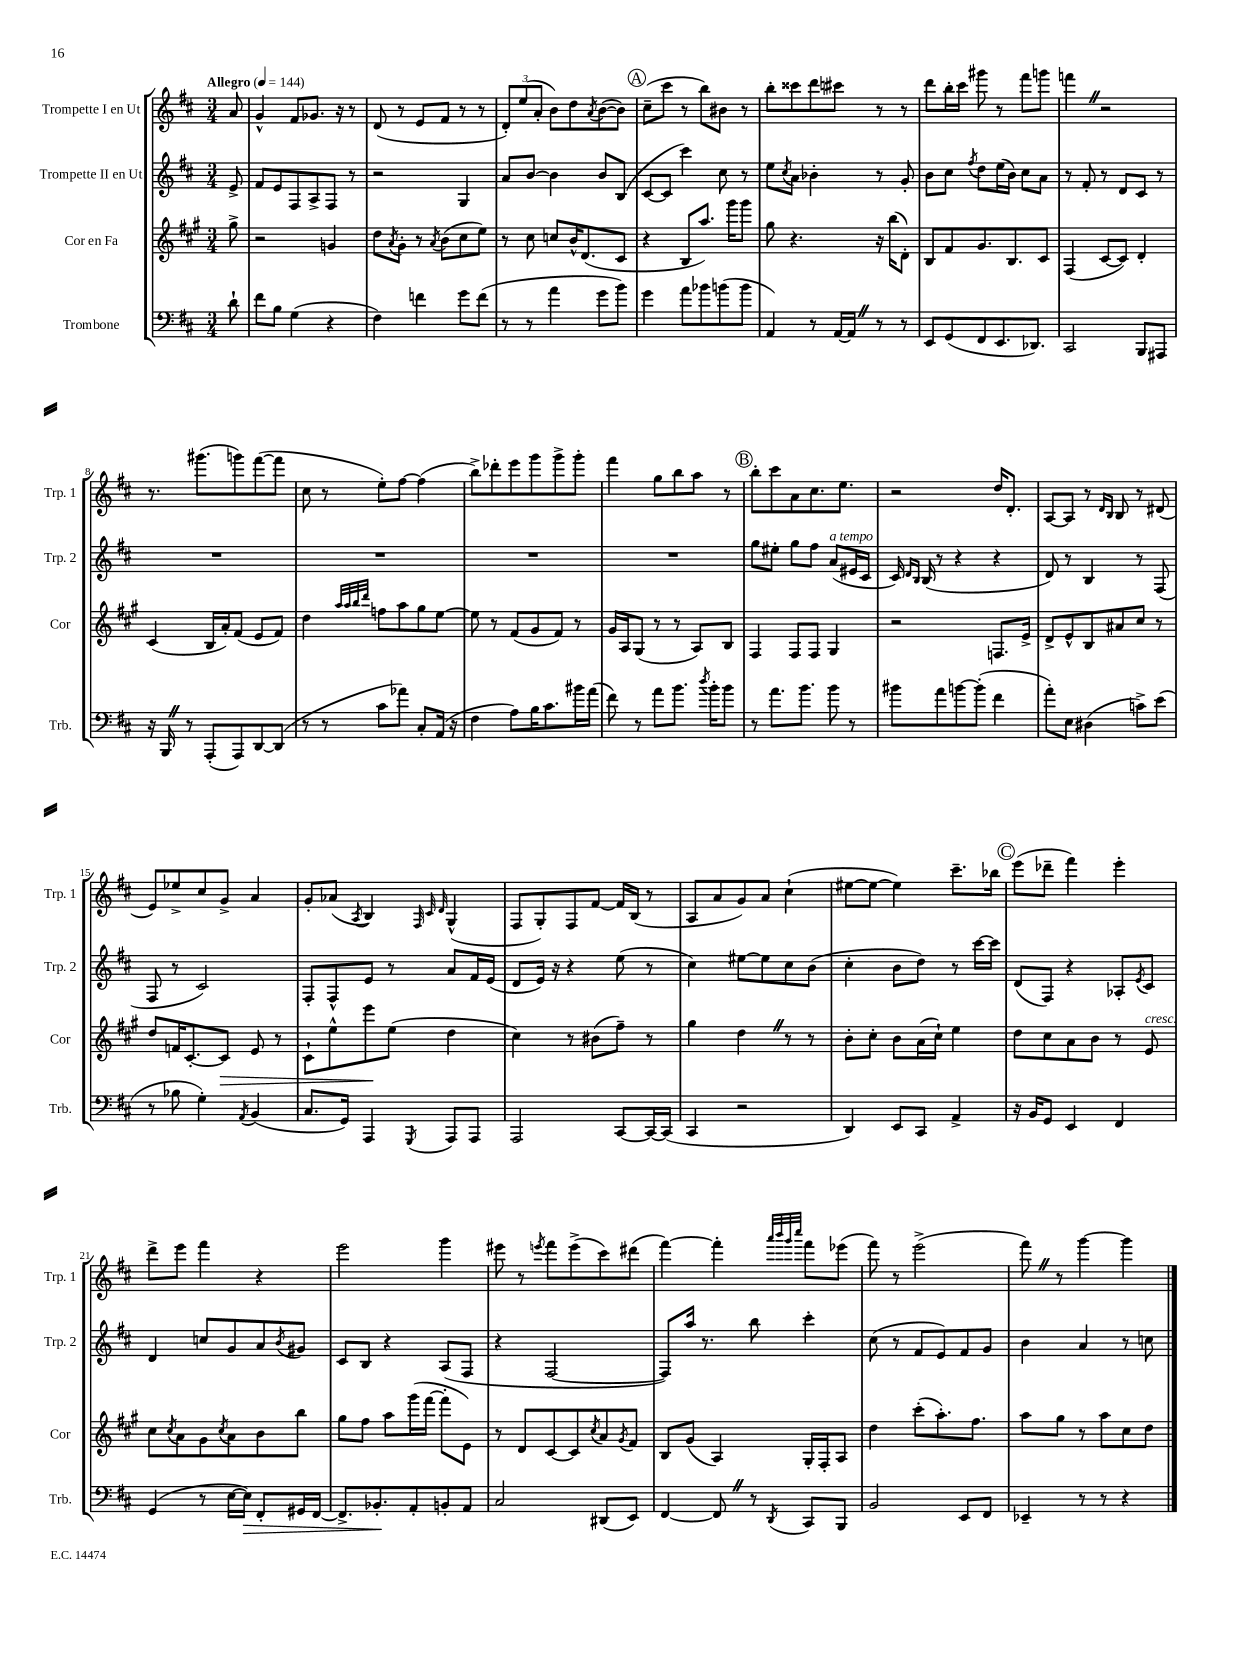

**kern	**kern	**kern	**kern
*staff4	*staff3	*staff2	*staff1
*clefF4	*clefG2	*clefG2	*clefG2
*k[f#c#]	*k[f#c#g#]	*k[f#c#]	*k[f#c#]
*M3/4	*M3/4	*M3/4	*M3/4
*MM144	*MM144	*MM144	*MM144
8d`	8gg#^	8e^	8a
=	=	=	=
8f#	2r	8f#	4g^^
8B	.	8e	.
(4G	.	8F#	8f#
.	.	8A^	8.g-
4r	4g	8F#	.
.	.	.	16r
.	.	8r	8r
=	=	=	=
4F#)	8dd	2r	(8d
.	8qa	.	.
.	8g#'	.	8r
4f	8r	.	8e
.	8qa	.	.
.	(8b	.	8f#
8g	8cc#	4G	8r
(8f	8ee)	.	8r
=	=	=	=
8r	8r	8a	12d')
.	.	.	(12ee
8r	8cc#	[8b	.
.	.	.	12a'
4a	8cc	4b]	8b)
.	16b^^	.	8dd
.	(8.d	.	.
.	.	.	8qa
8g	.	8b	([8b
8b)	8c#	(8B	8b])
=	=	=	=
4g	4r	[8c#	(8cc#~
.	.	8c#]	8ccc#
8a	8B	4ccc#)	8r
8b-	8.aa)	.	8bb)
(8b	.	8cc#	8b#
.	16ggg#	.	.
8b	8ggg#	8r	8r
=	=	=	=
4AA)	8gg#	8ee	8bb'
.	.	8qcc#	.
.	4.r	8a	8ccc##
8r	.	4b-'	8ddd
[16AA	.	.	8ccc#
16AA]	.	.	.
8r	16r	8r	8r
.	(16bb	.	.
8r	8d')	8g'	8r
=	=	=	=
8EE	8B	8b	8ddd
(8GG	8f#	8cc#	16bb'
.	.	.	16ccc#
.	.	8qff#	.
8FF#	8.g#	8dd	8ggg#
8.EE	.	(16ee	8r
.	8.B	16b)	.
.	.	8cc#	8fff#
8.DD-)	.	.	.
.	8c#	8a	8ggg
=	=	=	=
2CC#	(4F#	8r	4fff
.	.	8f#'	.
.	[8c#	8r	2r
.	8c#])	8d	.
8BBB	4d'	8c#	.
8AAA#	.	8r	.
=	=	=	=
16r	(4c#	2.r	8.r
16BBB	.	.	.
8r	.	.	.
.	.	.	(8.ggg#
(8AAA'	16B	.	.
.	16a')	.	.
8AAA)	(8f#	.	8ggg)
[8DD	8e	.	([8fff#
(8DD]	8f#)	.	8fff#]
=	=	=	=
8r	4dd	2.r	8cc#
8r	.	.	8r
.	32qqaa	.	.
.	32qqaa	.	.
.	32qqbb	.	.
.	32qqddd	.	.
8c#	8ff	.	8ee')
8a-)	8aa	.	[8ff#
8C#'	8gg#	.	(4ff#]
(16AA	[8ee	.	.
16r	.	.	.
=	=	=	=
4F#	8ee]	2.r	8bb^)
.	8r	.	8ddd-'
8A)	(8f#	.	8eee
16B	8g#	.	8ggg
8.c#	.	.	.
.	8f#)	.	8ggg^
16b#	8r	.	8ggg'
(16a	.	.	.
=	=	=	=
8f#)	16g#	2.r	4fff#
.	16A	.	.
8r	(8G#	.	.
8a	8r	.	8gg
8.b	8r	.	8bb
.	8A)	.	8aa
8qdd	.	.	.
16b'	.	.	.
8b	8B	.	8r
=	=	=	=
8r	4F#	8gg	8bb'
8.a	.	8ee#'	8ccc#
.	8F#	8gg	8a
8.b	.	.	.
.	8F#	8ff#	8.cc#
8b	4G#	(8a	.
.	.	.	8.ee
8r	.	16e#	.
.	.	16c#	.
=	=	=	=
8b#	2r	16c#)	2r
.	.	16qqd	.
.	.	16qqB	.
.	.	(16B	.
8a	.	8r	.
[8b	.	4r	.
(8b']	.	.	.
4f#	8.F	4r	16dd
.	.	.	8.d'
.	16e^	.	.
=	=	=	=
8a')	8d^	8d)	[8A
8E	8e^^	8r	8A]
(4D#	8B	4B	8r
.	.	.	16qqd
.	.	.	16qqB
.	8a#	.	8B
8c^)	8cc#	8r	8r
(8e	8r	(8F#	(8d#
=	=	=	=
8r	8dd	8F#	8e)
8B-	16f	8r	8ee-^
.	[8.c#'	.	.
4G')	.	2c#)	8cc#
.	8c#]	.	8g^
8qAA	.	.	.
(4BB	8e	.	4a
.	8r	.	.
=	=	=	=
8.C#	8c#`	8F#'	8g'
.	8ee^^	8F#^^	(8a-
16GG)	.	.	.
.	.	.	8qA
4AAA	8eee	8e	4B)
.	(8ee	8r	.
.	.	.	32qqF#
.	.	.	32qqc#
8qGGG	.	.	32qqd
8AAA	4dd	8a	(4G^^
8AAA	.	16f#	.
.	.	(16e	.
=	=	=	=
2AAA	4cc#)	8d	8F#
.	.	16e)	8G')
.	.	16r	.
.	8r	4r	8F#
.	(8b#	.	[8f#
[8CC#	8ff#~)	(8ee	16f#]
.	.	.	(16B
16CC#_	8r	8r	8r
(16CC#]	.	.	.
=	=	=	=
4CC#	4gg#	4cc#)	8A
.	.	.	8a
2r	4dd	[8ee#	8g)
.	.	8ee#]	8a
.	8r	8cc#	(4cc#`
.	8r	(8b	.
=	=	=	=
4DD)	8b'	4cc#'	[8ee#
.	8cc#'	.	8ee#_
8EE	8b	8b	4ee#])
8CC#	(16a	8dd)	.
.	16cc#`)	.	.
4AA^	4ee	8r	8.ccc#~
.	.	[16ccc#	.
.	.	16ccc#]	16bb-
=	=	=	=
16r	8dd	(8d	(8eee
16BB	.	.	.
8GG	8cc#	8F#)	8ddd-~
4EE	8a	4r	4fff#)
.	8b	.	.
4FF#	8r	8A-'	4eee'
.	.	8qe	.
.	8e	8c#	.
=	=	=	=
(4GG	8cc#	4d	8ddd^
.	8qcc#	.	.
.	8a	.	8eee
8r	8g#	8cc	4fff#
.	8qcc#	.	.
[16E	8a	8g	.
16E])	.	.	.
8FF#'	8b	8a	4r
.	.	8qb	.
16GG#	8bb	8g#	.
[16FF#	.	.	.
=	=	=	=
8.FF#^]	8gg#	8c#	2eee
.	8ff#	8B	.
8.BB-'	.	.	.
.	8aa	4r	.
8AA'	(16ggg#	.	.
.	[16fff#	.	.
8BB'	8fff#']	(8A	4ggg
8AA	8e)	8F#	.
=	=	=	=
2C#	8r	4r	8eee#
.	8d	.	8r
.	.	.	8qeee
.	[8c#	[2F#	8fff#
.	8c#]	.	(8eee^
.	8qcc#	.	.
(8DD#	8a	.	8ccc#)
.	8qg#	.	.
8EE)	8f#	.	(8ddd#
=	=	=	=
[4FF#	8B	8F#])	[4fff#)
.	(8g#	16aa	.
.	.	8.r	.
8FF#]	4A)	.	4fff#']
8r	.	8bb	.
.	.	.	32qqaaa
.	.	.	32qqbbb
.	.	.	32qqggg
8qDD	.	.	32qqcccc#
8CC#	16G#'	4ccc#'	8fff#
.	16F#'	.	.
8BBB	8A	.	(8eee-
=	=	=	=
2BB	4dd	(8cc#	8fff#)
.	.	8r	8r
.	(8ccc#'	8f#	(2eee^
.	8.aa')	8e)	.
8EE	.	8f#	.
.	8.ff#	.	.
8FF#	.	8g	.
=	=	=	=
4EE-~	8aa	4b	8fff#)
.	8gg#	.	8r
8r	8r	4a	[4ggg
8r	8aa	.	.
4r	8cc#	8r	4ggg]
.	8dd	8cc	.
==	==	==	==
*-	*-	*-	*-
